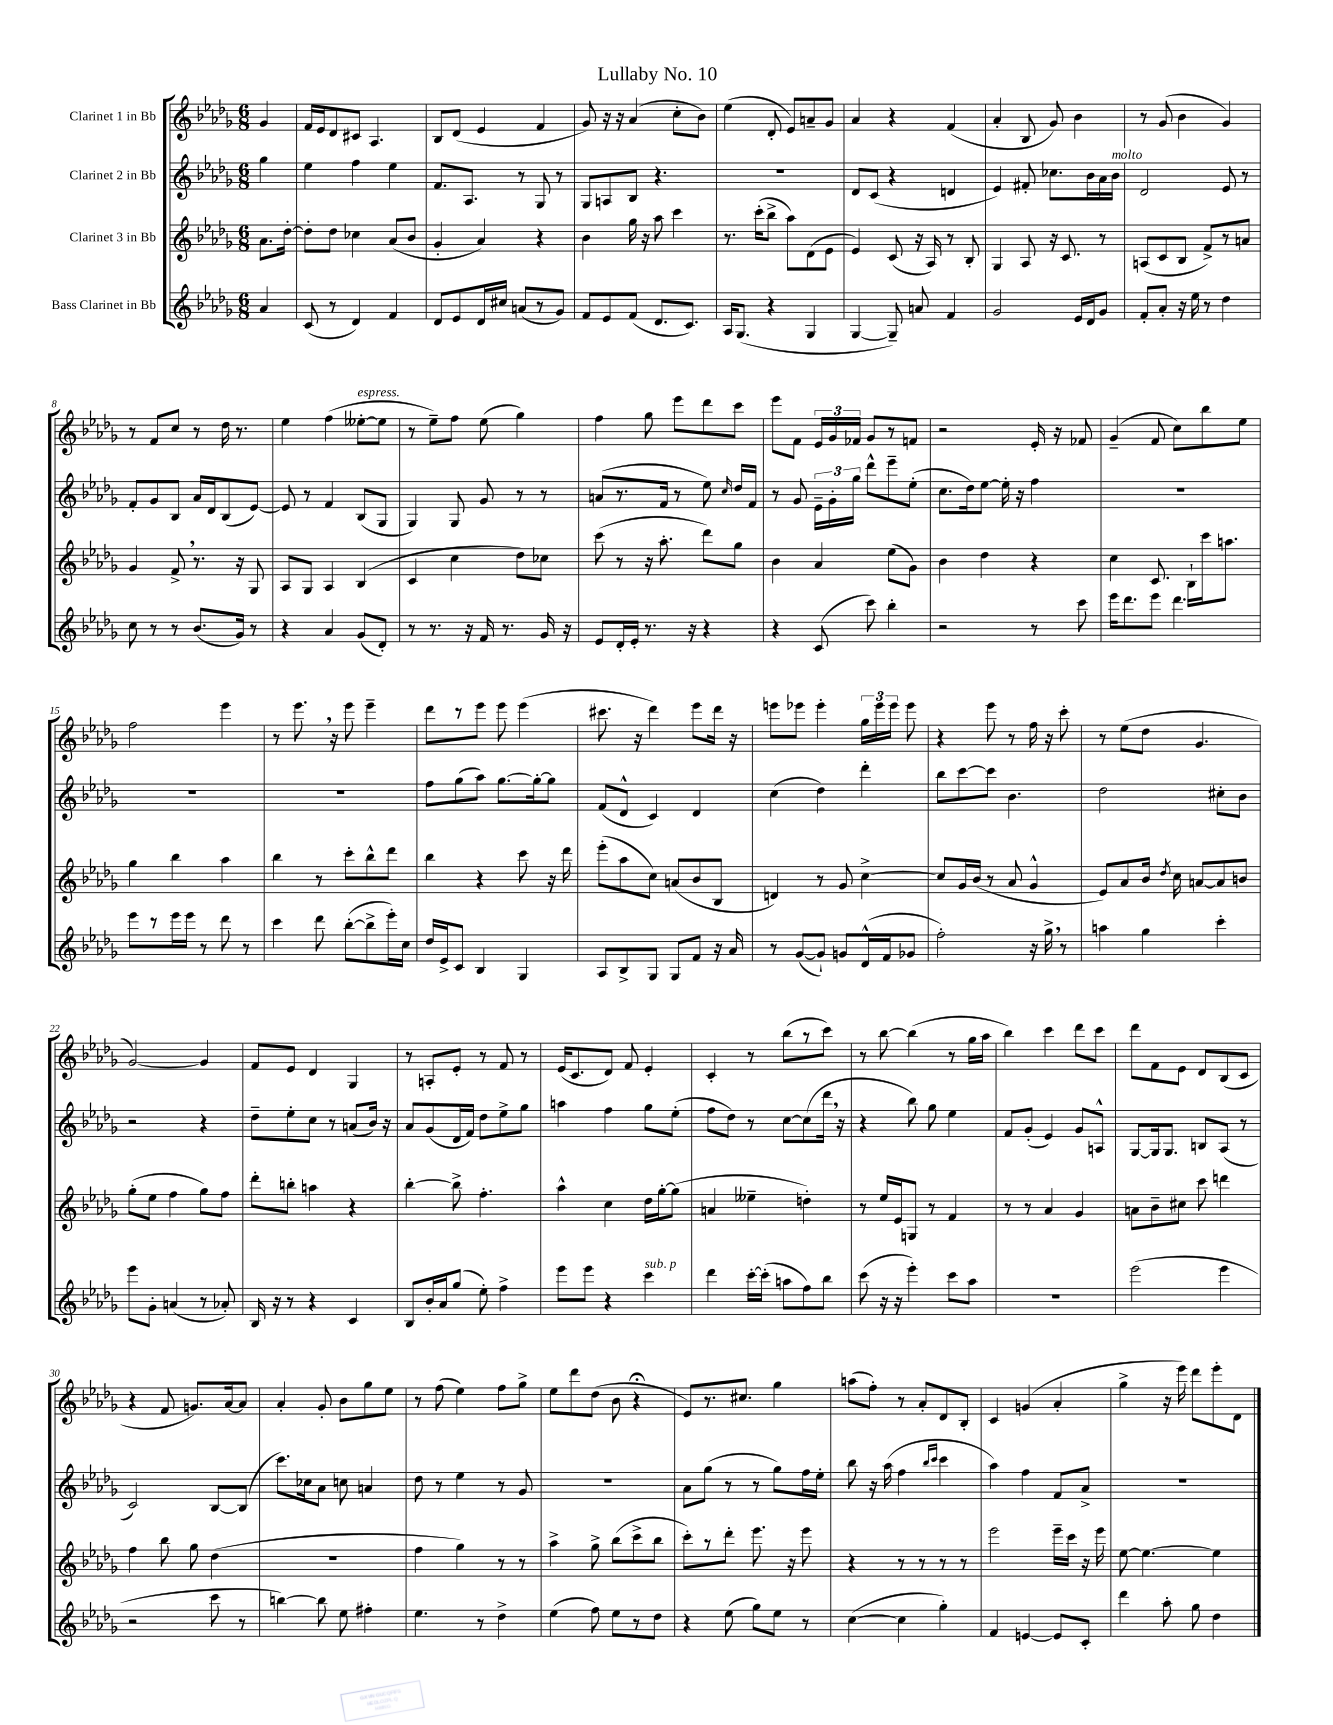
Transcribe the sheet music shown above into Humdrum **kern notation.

**kern	**kern	**kern	**kern
*part4	*part3	*part2	*part1
*staff4	*staff3	*staff2	*staff1
*I"Bass Clarinet in Bb	*I"Clarinet 3 in Bb	*I"Clarinet 2 in Bb	*I"Clarinet 1 in Bb
*clefG2	*clefG2	*clefG2	*clefG2
*k[b-e-a-d-g-]	*k[b-e-a-d-g-]	*k[b-e-a-d-g-]	*k[b-e-a-d-g-]
*M6/8	*M6/8	*M6/8	*M6/8
=	=	=	=
4a-/	8.a-\L	4gg-\	4g-/
.	[16dd-'\Jk	.	.
=1	=1	=1	=1
(8c/	8dd-'\L]	4ee-\	16f/LL
.	.	.	16e-/J
8r	8dd-\J	.	8d-/
4d-/)	4cc-X\	4ff\	8c#X/J
.	.	.	4.A-/
4f/	(8a-/L	4ee-\	.
.	8b-/J	.	.
=2	=2	=2	=2
8d-/L	4g-'/	8.f/L	8B-/L
8e-/	.	.	(8d-/J
.	.	8.A-/J	.
16d-/L	4a-/)	.	4e-/
16cc#X/JJ	.	.	.
(8an/L	.	8r	.
8r	4r	8G-/	4f/
8g-/J)	.	8r	.
=3	=3	=3	=3
8f/L	4b-\	8G-/L	8g-/)
8e-/	.	8An/	16r
.	.	.	16r
(8f/J	16gg-\	8B-/J	(4a-/
.	16r	.	.
8.d-/L	8aa-\	4.r	.
.	4ccc\	.	8cc'\L
8.c/J)	.	.	.
.	.	.	8b-\J)
=4	=4	=4	=4
16A-/KL	8.r	2.r	(4ee-\
(8.G-/J	.	.	.
.	(16ccc'\KL	.	.
4r	8bb-^\J	.	8d-'/
.	8aa-\L)	.	8e-/L)
4G-/	(8d-\	.	8an~/
.	8e-\J	.	8g-/J
=5	=5	=5	=5
[4G-/	4e-/)	8d-/L	4a-/
.	.	(8c/J	.
8G-~/])	(8c/	4r	4r
8an/	16r	.	.
.	16A-/)	.	.
4f/	8r	4dn/	(4f/
.	8B-'/	.	.
=6	=6	=6	=6
2g-/	4G-/	4e-/)	4a-'/
.	8A-/	8f#X'/	8B-/
.	16r	8.cc-X\L	8g-/)
.	8.c/	.	.
16e-/LL	.	.	4b-\
16d-/J	.	16b-\L	.
8g-/J	8r	16a-\	.
!	!	!LO:TX:a:i:t=molto	!
.	.	16b-\JJ	.
=7	=7	=7	=7
8f'/L	(8An/L	2d-/	8r
8a-'/J	8c/	.	(8g-/
16r	8B-/J	.	4b-\
16ee-\	.	.	.
8r	8f^/L)	.	.
4dd-\	8r	8e-/	4g-/)
.	8an/J	8r	.
!!LO:LB:g=z
=8	=8	=8	=8
8cc\	4g-/	8f'/L	8r
8r	.	8g-/	8f/L
8r	8f^,/	8B-/J	8cc/J
(8.b-/L	8.r	16a-/LL	8r
.	.	16d-/J	.
.	.	(8B-/	16dd-\
16g-/Jk)	16r	.	8.r
8r	8G-/	[8e-/J)	.
=9	=9	=9	=9
4r	8A-/L	8e-/]	4ee-\
.	8G-/J	8r	.
4a-/	4A-/	4f/	(4ff\
!	!	!	!LO:TX:a:i:t=espress.
(8g-/L	(4B-/	(8B-/L	[8ee--X'\L
8d-'/J)	.	8G-/J	8ee--\J]
=10	=10	=10	=10
8r	4c/	4G-/)	8r
8.r	.	.	8ee-~\L)
.	4cc\	8G-/	8ff\J
16r	.	.	.
16f/	.	8g-/	(8ee-\
8.r	.	.	.
.	8dd-\L)	8r	4gg-\)
16g-/	8cc-X\J	8r	.
16r	.	.	.
=11	=11	=11	=11
8e-/L	(8ccc\	(8an/L	4ff\
16d-'/L	8r	8.r	.
16e-'/JJ	.	.	.
8.r	16r	.	8gg-\
.	8.aa-'\	16f/Jk	.
.	.	8r	8eee-\L
16r	.	.	.
4r	8ddd-\L)	8ee-\)	8ddd-\
.	.	16qqcc/	.
.	8gg-\J	16dd-/LL	8ccc\J
.	.	16f/JJ	.
=12	=12	=12	=12
4r	4b-\	8r	8eee-\L
.	.	8g-/	8f\J
(8c/	4a-/	24e-~\LL	24e-/LL
.	.	24g-'\	24g-/
.	.	24gg-\JJ	24f-X/JJ
8ccc\)	.	8ddd-^^\L	8g-/L
4bb-'\	(8ee-\L	8eee-~\	8r
.	8g-\J)	(8ee-'\J	8fn/J
=13	=13	=13	=13
2r	4b-\	8.cc\L	2r
.	.	16dd-\k)	.
.	4dd-\	[8ee-\J	.
.	.	16ee-'\]	.
.	.	16r	.
8r	4r	4ff\	16e-'/
.	.	.	16r
8ccc\	.	.	8f-X/
=14	=14	=14	=14
16eee-\KL	4cc\	2.r	(4g-~/
8.ddd-\	.	.	.
8eee-\J	8.c/	.	8f/
4.ddd-\	.	.	8cc\L)
.	16B-`\LL	.	.
.	16ccc\J	.	8bb-\
.	8.aan\J	.	.
.	.	.	8ee-\J
!!LO:LB:g=z
=15	=15	=15	=15
8eee-\L	4gg-\	2.r	2ff\
8r	.	.	.
16eee-\L	4bb-\	.	.
16eee-\JJ	.	.	.
8r	.	.	.
8ddd-\	4aa-\	.	4eee-\
8r	.	.	.
=16	=16	=16	=16
4ccc\	4bb-\	2.r	8r
.	.	.	8.eee-,\
8ddd-\	8r	.	.
.	.	.	16r
([8bb-'\L	8ccc'\L	.	8eee-\
8bb-^\]	8bb-^^\	.	4eee-~\
16eee-'\L)	8ddd-\J	.	.
16cc\JJ	.	.	.
=17	=17	=17	=17
16dd-/LL	4bb-\	8ff\L	8ddd-\L
16e-^/J	.	.	.
8c/J	.	(8gg-\	8r
4B-/	4r	8aa-\J)	8eee-\J
.	.	[8.gg-\L	8eee-\
4G-/	8ccc\	.	(4eee-\
.	.	16gg-'\k_	.
.	16r	8gg-\J]	.
.	16ddd-\	.	.
=18	=18	=18	=18
8A-/L	(8eee-'\L	(8f/L	8.ccc#X\
8B-^/	8aa-\	8d-^^/J	.
.	.	.	16r
8G-/J	8cc\J)	4c/)	4ddd-\)
8G-/L	(8an/L	.	.
8f/J	8b-/	4d-/	8eee-\L
16r	8B-/J	.	16ddd-\Jk
16a-/	.	.	16r
=19	=19	=19	=19
8r	4dn/)	(4cc\	8eeen\L
([8g-/L	.	.	8eee-X\J
8g-`/J])	8r	4dd-\)	4eee-'\
8gn/L	8g-/	.	.
(16d-^^/L	[4cc^\	4ddd-'\	24gg-\LL
.	.	.	24eee-\
16f/J	.	.	.
.	.	.	24eee-\JJ
8g-X/J	.	.	8eee-\
=20	=20	=20	=20
2ff'\)	8cc/L]	8bb-\L	4r
.	16g-/L	[8ccc\	.
.	(16b-/JJ	.	.
.	8r	8ccc\J]	8eee-\
.	8a-/	4.b-\	8r
16r	4g-^^/	.	16ff\
16gg-^,\	.	.	16r
8r	.	.	8ccc'\
=21	=21	=21	=21
4aan\	8e-/L)	2dd-\	8r
.	8a-/	.	(8ee-\L
4gg-\	16b-/Jk	.	8dd-\J
.	8qdd-/	.	.
.	16cc\	.	.
.	[8an/L	.	4.g-/
4ccc'\	8a/]	8cc#X'\L	.
.	8bn/J	8b-\J	.
!!LO:LB:g=z
=22	=22	=22	=22
8eee-\L	(8gg-'\L	2r	[2g-/)
8g-'\J	8ee-\J	.	.
(4an/	4ff\	.	.
8r	8gg-\L)	4r	4g-/]
8a-X'/)	8ff\J	.	.
=23	=23	=23	=23
16B-/	8ddd-'\L	8dd-~\L	8f/L
16r	.	.	.
8r	8bbn'\J	8ee-'\	8e-/J
4r	4aan\	8cc\J	4d-/
.	.	8r	.
4c/	4r	(8an/L	4G-/
.	.	16b-/Jk)	.
.	.	16r	.
=24	=24	=24	=24
8B-/L	[4bb-'\	8a-/L	8r
16b-'/L	.	(8g-/	8An'/L
16a-/J	.	.	.
(8gg-/J	8bb-^\]	16d-/L	8e-'/J
.	.	16f/JJ)	.
8ee-'\)	4.ff'\	8dd-\L	8r
4ff^\	.	8ee-^\	8f/
.	.	8gg-\J	8r
=25	=25	=25	=25
8eee-\L	4aa-^^\	4aan\	(16e-/KL
.	.	.	8.c/
8eee-\J	.	.	.
4r	4cc\	4ff\	8d-/J)
.	.	.	8f/
!LO:TX:a:i:t=sub. p	!	!	!
4ccc\	16dd-\LL	8gg-\L	4e-'/
.	[16gg-'\J	.	.
.	(8gg-\J]	(8ee-'\J	.
=26	=26	=26	=26
4ddd-\	4an/	8ff\L	4c'/
.	.	8dd-\J)	.
[16ccc'\LL	4ee--X~\	8r	8r
(16ccc'\JJ]	.	.	.
8aan\L	.	[8cc\L	(8bb-\L
8ff\)	4ddn'\)	(8cc\]	8r
8bb-\J	.	16ddd-,\Jk	8ccc\J)
.	.	16r	.
=27	=27	=27	=27
(8ccc\	8r	4r	8r
16r	16ee-/LL	.	[8bb-\
16r	16e-/J	.	.
4eee-'\)	8Gn/J	8bb-\)	(4bb-\]
.	8r	8gg-\	.
8ccc\L	4f/	4ee-\	8r
8aa-\J	.	.	16gg-\LL
.	.	.	16aa-\JJ
=28	=28	=28	=28
2.r	8r	8f/L	4bb-\)
.	8r	(8g-'/J	.
.	4a-/	4e-/)	4ccc\
.	4g-/	8g-/L	8ddd-\L
.	.	8An^^/J	8ccc\J
=29	=29	=29	=29
(2eee-\	8an\L	[8G-/L	8ddd-\L
.	8b-~\	16G-/k]	8f\
.	.	8.G-/J	.
.	8cc#X\J	.	8e-\J
.	8ccc\	8Bn/L	8d-/L
4eee-\	4dddn\	(8A-/J	(8B-/
.	.	8r	8c/J
!!LO:LB:g=z
=30	=30	=30	=30
2r	4ff\	2c/)	4r
.	8bb-\	.	8f/
.	8gg-\	.	8.gn/L)
8ccc\	(4dd-\	[8B-/L	.
.	.	.	[16a-/k
8r	.	(8B-/J]	8a-/J]
=31	=31	=31	=31
[4bbn\)	2.r	8.ccc\L)	4a-'/
.	.	16cc-X\k	.
8bb\]	.	8a-\J	8g-'/
8ee-\	.	8ccn\	8b-\L
4ff#X'\	.	4an/	8gg-\
.	.	.	8ee-\J
=32	=32	=32	=32
4.ee-\	4ff\	8dd-\	8r
.	.	8r	(8ff\
.	4gg-\)	4ee-\	4ee-\)
8r	.	.	.
4dd-^\	8r	8r	8ff\L
.	8r	8g-/	8gg-^\J
=33	=33	=33	=33
(4ee-\	4aa-^\	2.r	8ee-\L
.	.	.	8ddd-\
8ff\)	8gg-^\	.	(8dd-\J
8ee-\L	(8bb-\L	.	8b-\
8r	8ccc^\	.	4r;<
8dd-\J	8bb-\J	.	.
=34	=34	=34	=34
4r	8ccc'\L)	8a-\L	8e-/L)
.	8r	(8gg-\J	8.r
(8ee-\	8ddd-'\J	8r	.
.	.	.	8.cc#X/J
8gg-\L)	8.eee-\	8r	.
8ee-\J	.	8gg-\L)	4gg-\
.	16r	.	.
8r	8eee-\	16ff\L	.
.	.	16ee-'\JJ	.
=35	=35	=35	=35
([4cc\	4r	8bb-\	(8aan\L
.	.	16r	8ff'\J)
.	.	(16aa-\	.
4cc\]	8r	4ff\	8r
.	8r	.	8a-'/L
.	.	16qqbb-/LL	.
.	.	16qqccc/JJ	.
4gg-'\)	8r	4ccc\	8d-/
.	8r	.	8B-'/J
=36	=36	=36	=36
4f/	2eee-\	4aa-\)	4c/
[4en/	.	4ff\	(4gn/
8e/L]	16eee-~\LL	8f/L	4a-'/
.	16ccc\JJ	.	.
8c'/J	16r	8a-^/J	.
.	16eee-\	.	.
=37	=37	=37	=37
4ddd-\	[8ee-\	2.r	4gg-^\
.	4.ee-\_	.	.
8aa-'\	.	.	16r
.	.	.	16eee-\)
8gg-\	.	.	8ddd-\L
4dd-\	4ee-\]	.	8eee-'\
.	.	.	8d-\J
==	==	==	==
*-	*-	*-	*-
